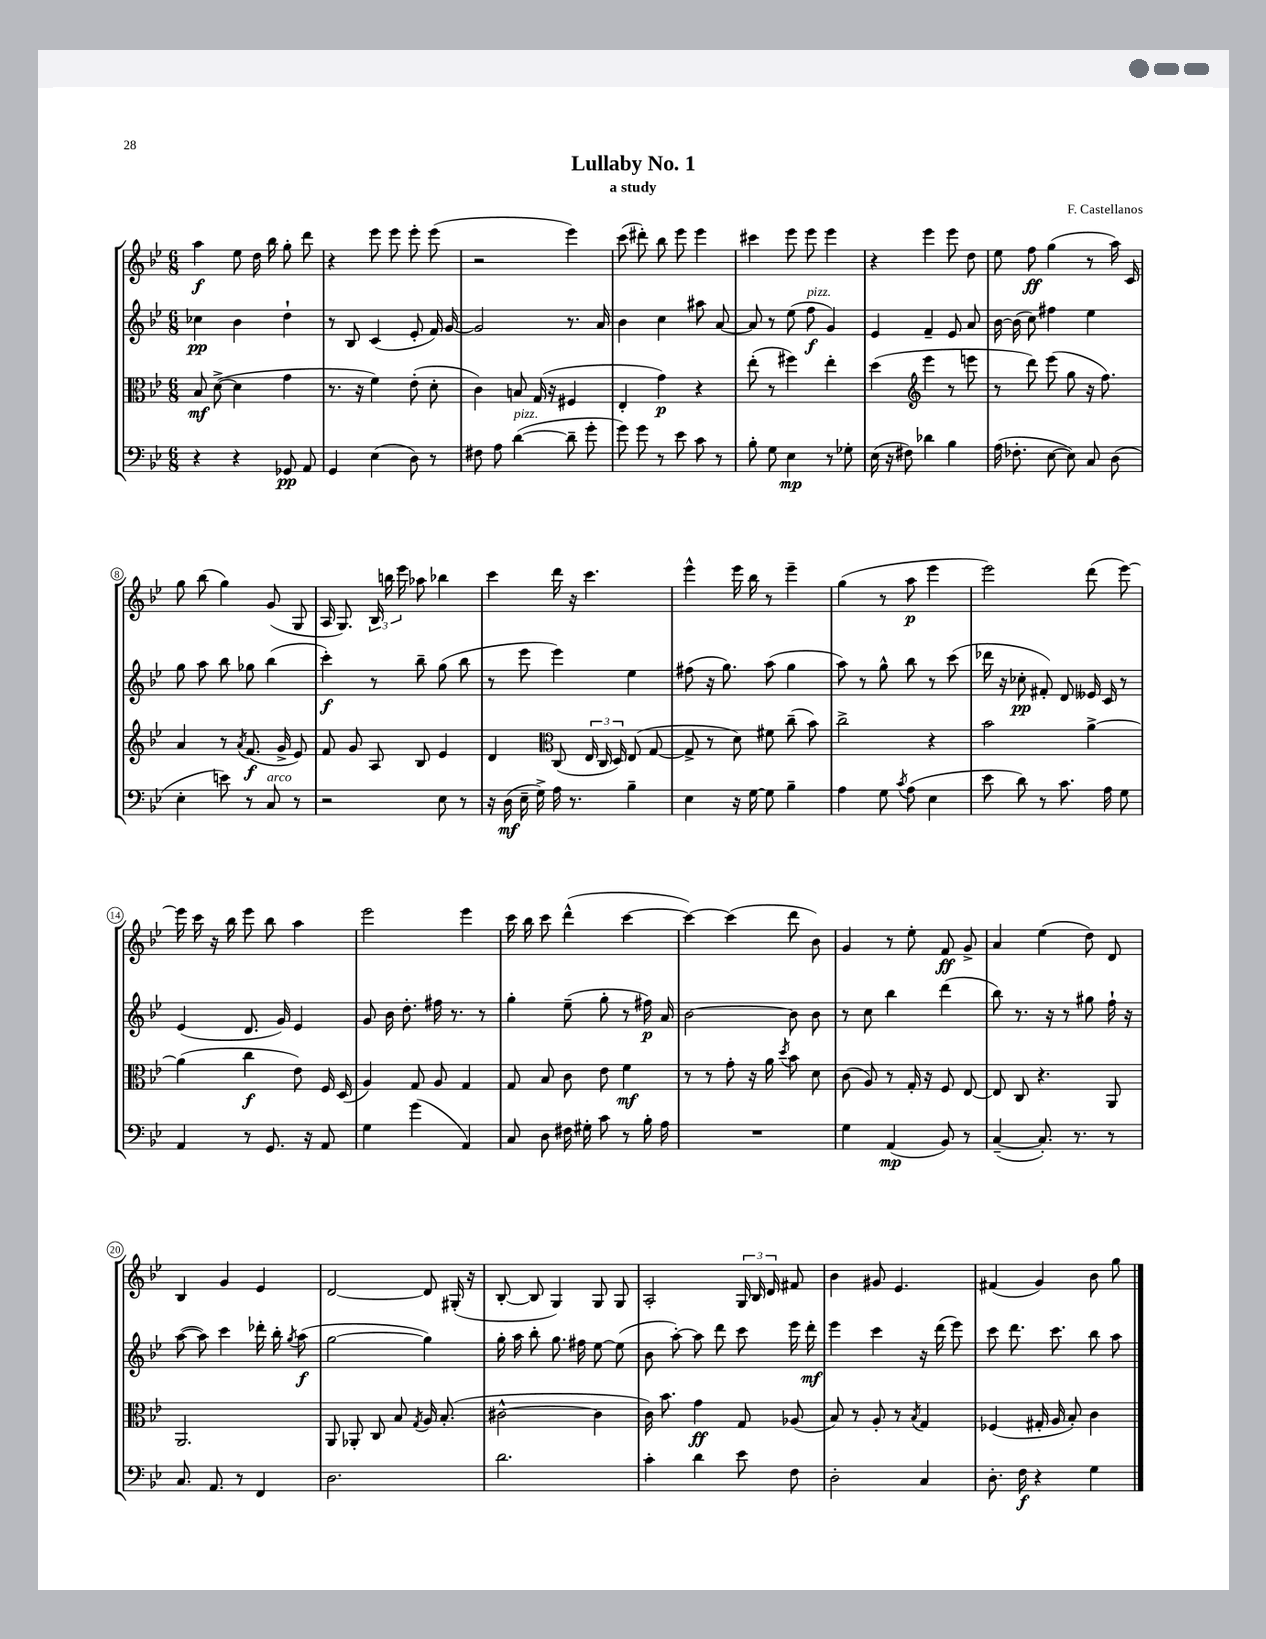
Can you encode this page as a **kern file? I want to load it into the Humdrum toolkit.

**kern	**dynam	**kern	**dynam	**kern	**dynam	**kern	**dynam
*part4	*part4	*part3	*part3	*part2	*part2	*part1	*part1
*staff4	*staff4	*staff3	*staff3	*staff2	*staff2	*staff1	*staff1
*clefF4	*	*clefC3	*	*clefG2	*	*clefG2	*
*k[b-e-]	*	*k[b-e-]	*	*k[b-e-]	*	*k[b-e-]	*
*M6/8	*	*M6/8	*	*M6/8	*	*M6/8	*
=1	=1	=1	=1	=1	=1	=1	=1
4r	.	8B-/	mf	4cc-X\	pp	4aa\	f
.	.	([8d^\	.	.	.	.	.
4r	.	4d\]	.	4b-\	.	8ee-\	.
.	.	.	.	.	.	16dd\	.
.	.	.	.	.	.	16bb-\	.
8GG-X/	pp	4g\	.	4dd`\	.	8gg'\	.
8AA/	.	.	.	.	.	8ddd\	.
=2	=2	=2	=2	=2	=2	=2	=2
4GG/	.	8.r	.	8r	.	4r	.
.	.	.	.	8B-/	.	.	.
.	.	16r	.	.	.	.	.
(4E-\	.	4f\)	.	(4c/	.	8eee-\	.
.	.	.	.	.	.	8eee-\	.
8D\)	.	(8e-'\	.	8e-'/	.	8eee-'\	.
8r	.	8d'\	.	16f/)	.	(8eee-\	.
.	.	.	.	[16g/	.	.	.
=3	=3	=3	=3	=3	=3	=3	=3
8F#X\	.	4c\)	.	2g/]	.	2r	.
8A\	.	.	.	.	.	.	.
!LO:TX:a:i:t=pizz.	!	!	!	!	!	!	!
([4d\	.	8Bn/	.	.	.	.	.
.	.	(16G/	.	.	.	.	.
.	.	16r	.	.	.	.	.
8d~\]	.	4F#X/	.	8.r	.	4eee-\)	.
8g'\	.	.	.	.	.	.	.
.	.	.	.	16a/	.	.	.
=4	=4	=4	=4	=4	=4	=4	=4
8g\)	.	4E-'/	.	4b-\	.	(8ccc\	.
8g\	.	.	.	.	.	8ddd#X'\)	.
8r	.	4g\)	p	4cc\	.	8bb-\	.
8e-\	.	.	.	.	.	8eee-\	.
8c\	.	4r	.	8aa#X\	.	4eee-\	.
8r	.	.	.	[8a/	.	.	.
=5	=5	=5	=5	=5	=5	=5	=5
8B-'\	.	(8ee-'\	.	8a/]	.	4ccc#X\	.
8G\	.	8r	.	8r	.	.	.
4E-\	mp	4ff#X\)	.	(8ee-\	.	8eee-\	.
!	!	!	!	!LO:TX:a:i:t=pizz.	!	!	!
.	.	.	.	8ff\	f	8eee-\	.
8r	.	4ee-'\	.	4g/)	.	4eee-\	.
8G-X'\	.	.	.	.	.	.	.
=6	=6	=6	=6	=6	=6	=6	=6
(16E-\	.	(4dd\	.	4e-/	.	4r	.
16r	.	.	.	.	.	.	.
8F#X\)	.	.	.	.	.	.	.
*	*	*clefG2	*	*	*	*	*
4d-X\	.	4eee-\	.	4f~/	.	4eee-\	.
4B-\	.	8r	.	8e-/	.	8eee-\	.
.	.	8eeen\	.	8a/	.	8dd\	.
=7	=7	=7	=7	=7	=7	=7	=7
(16A\	.	8r	.	[16b-\	.	8ee-\	.
8.F-X'\	.	.	.	(16b-\]	.	.	.
.	.	8ddd\)	.	8cc\)	.	8ff\	ff
[8E-\	.	(8eee-\	.	4ff#X\	.	(4gg\	.
8E-\])	.	8gg\	.	.	.	.	.
8C/	.	16r	.	4ee-\	.	8r	.
.	.	8.ff\)	.	.	.	.	.
(8D\	.	.	.	.	.	16aa\)	.
.	.	.	.	.	.	16c/	.
!!LO:LB:g=z
=8	=8	=8	=8	=8	=8	=8	=8
4E-'\	.	4a/	.	8gg\	.	8gg\	.
.	.	.	.	8aa\	.	(8bb-\	.
8en\)	.	8r	.	8bb-\	.	4gg\)	.
.	.	8qa/	.	.	.	.	.
8r	.	(8.f/	f	8gg-X\	.	.	.
!LO:TX:a:i:t=arco	!	!	!	!	!	!	!
8C/	.	.	.	(4bb-\	.	(8g/	.
.	.	16g^/	.	.	.	.	.
8r	.	8e-/)	.	.	.	8G/	.
=9	=9	=9	=9	=9	=9	=9	=9
2r	.	8f/	.	4ccc'\)	f	16A/	.
.	.	.	.	.	.	8.G/)	.
.	.	8g/	.	.	.	.	.
.	.	8A/	.	8r	.	24B-/	.
.	.	.	.	.	.	24bbn\	.
.	.	.	.	.	.	24eee-\	.
.	.	8B-/	.	8bb-~\	.	8aa-X\	.
8E-\	.	4e-/	.	(8gg\	.	4bb-X\	.
8r	.	.	.	8bb-\	.	.	.
=10	=10	=10	=10	=10	=10	=10	=10
16r	.	4d/	.	8r	.	4ccc\	.
(16D\	mf	.	.	.	.	.	.
16E-~\	.	.	.	8eee-\	.	.	.
16G^\)	.	.	.	.	.	.	.
*	*	*clefC3	*	*	*	*	*
16A\	.	(8C/	.	4eee-\)	.	16ddd\	.
8.r	.	.	.	.	.	16r	.
.	.	24E-/	.	.	.	4.ccc\	.
.	.	24C/	.	.	.	.	.
.	.	24D/)	.	.	.	.	.
4B-~\	.	(8E-/	.	4ee-\	.	.	.
.	.	[8G/	.	.	.	.	.
=11	=11	=11	=11	=11	=11	=11	=11
4E-\	.	8G^/]	.	(8ff#X\	.	4eee-^^\	.
.	.	8r	.	16r	.	.	.
.	.	.	.	8.gg\)	.	.	.
16r	.	8d\)	.	.	.	16eee-\	.
[16G\	.	.	.	.	.	16bb-\	.
8G\]	.	8f#X\	.	(8aa\	.	8r	.
4B-~\	.	(8cc~\	.	4gg\	.	4eee-~\	.
.	.	8b-\)	.	.	.	.	.
=12	=12	=12	=12	=12	=12	=12	=12
4A\	.	2cc^\	.	8aa\)	.	(4gg\	.
.	.	.	.	8r	.	.	.
8G\	.	.	.	8gg^^\	.	8r	.
8qc/	.	.	.	.	.	.	.
(8A\	.	.	.	8bb-\	.	8aa\	p
4E-\	.	4r	.	8r	.	4eee-\	.
.	.	.	.	(8ccc\	.	.	.
=13	=13	=13	=13	=13	=13	=13	=13
8e-\	.	2b-\	.	16ddd-X\	.	2eee-\)	.
.	.	.	.	16r	.	.	.
8d\)	.	.	.	8cc-X'\	pp	.	.
8r	.	.	.	8f#X'/)	.	.	.
8.c\	.	.	.	8d/	.	.	.
.	.	[4a^\	.	16e--X/	.	(8ddd\	.
16A\	.	.	.	16c/	.	.	.
8G\	.	.	.	8r	.	[8eee-\)	.
!!LO:LB:g=z
=14	=14	=14	=14	=14	=14	=14	=14
4AA/	.	(4a\]	.	(4e-/	.	16eee-\]	.
.	.	.	.	.	.	16ccc\	.
.	.	.	.	.	.	16r	.
.	.	.	.	.	.	16bb-\	.
8r	.	4cc\	f	8.d/	.	8eee-\	.
8.GG/	.	.	.	.	.	8bb-\	.
.	.	.	.	16g/)	.	.	.
.	.	8e-\)	.	4e-/	.	4aa\	.
16r	.	.	.	.	.	.	.
8AA/	.	16F/	.	.	.	.	.
.	.	(16D/	.	.	.	.	.
=15	=15	=15	=15	=15	=15	=15	=15
4G\	.	4A/)	.	8g/	.	2eee-\	.
.	.	.	.	16b-\	.	.	.
.	.	.	.	8.dd'\	.	.	.
(4g\	.	8G/	.	.	.	.	.
.	.	8A/	.	16ff#X\	.	.	.
.	.	.	.	8.r	.	.	.
4AA/)	.	4G/	.	.	.	4eee-\	.
.	.	.	.	8r	.	.	.
=16	=16	=16	=16	=16	=16	=16	=16
8C/	.	8G/	.	4gg'\	.	16ccc\	.
.	.	.	.	.	.	16bb-\	.
8D\	.	8B-/	.	.	.	8ccc\	.
16F#X\	.	8c\	.	(8ee-~\	.	(4ddd^^\	.
16G#X'\	.	.	.	.	.	.	.
8c\	.	8e-\	.	8gg'\	.	.	.
8r	.	4f\	mf	8r	.	[4ccc\	.
16B-'\	.	.	.	16ff#X\)	p	.	.
16A\	.	.	.	16a/	.	.	.
=17	=17	=17	=17	=17	=17	=17	=17
2.r	.	8r	.	[2b-\	.	4ccc\_)	.
.	.	8r	.	.	.	.	.
.	.	8g'\	.	.	.	(4ccc\]	.
.	.	16r	.	.	.	.	.
.	.	16a\	.	.	.	.	.
.	.	8qdd/	.	.	.	.	.
.	.	8b-\	.	8b-\]	.	8ddd\	.
.	.	8d\	.	8b-\	.	8b-\)	.
=18	=18	=18	=18	=18	=18	=18	=18
4G\	.	(8c\	.	8r	.	4g/	.
.	.	8A/)	.	8cc\	.	.	.
(4AA/	mp	8r	.	4bb-\	.	8r	.
.	.	16G'/	.	.	.	8ee-'\	.
.	.	16r	.	.	.	.	.
8BB-/)	.	8F/	.	(4ddd\	.	8f/	ff
8r	.	[8E-/	.	.	.	8g^/	.
=19	=19	=19	=19	=19	=19	=19	=19
([4C~/	.	8E-/]	.	8bb-\)	.	4a/	.
.	.	8C/	.	8.r	.	.	.
8.C'/])	.	4.r	.	.	.	(4ee-\	.
.	.	.	.	16r	.	.	.
.	.	.	.	8r	.	.	.
8.r	.	.	.	.	.	.	.
.	.	.	.	8gg#X\	.	8dd\)	.
8r	.	8AA/	.	16ff`\	.	8d/	.
.	.	.	.	16r	.	.	.
!!LO:LB:g=z
=20	=20	=20	=20	=20	=20	=20	=20
8.C/	.	2.AA/	.	([8aa\	.	4B-/	.
.	.	.	.	8aa\])	.	.	.
8.AA/	.	.	.	.	.	.	.
.	.	.	.	4ccc\	.	4g/	.
8r	.	.	.	.	.	.	.
4FF/	.	.	.	16ddd-X'\	.	4e-/	.
.	.	.	.	16bb-'\	.	.	.
.	.	.	.	8qgg/	.	.	.
.	.	.	.	(8aa\	f	.	.
=21	=21	=21	=21	=21	=21	=21	=21
2.D\	.	8AA/	.	[2gg\	.	[2d/	.
.	.	8AA-X'/	.	.	.	.	.
.	.	8C/	.	.	.	.	.
.	.	8B-/	.	.	.	.	.
.	.	8qG/	.	.	.	.	.
.	.	16A/	.	4gg\])	.	8d/]	.
.	.	(8.B-'/	.	.	.	.	.
.	.	.	.	.	.	(16G#X'/	.
.	.	.	.	.	.	16r	.
=22	=22	=22	=22	=22	=22	=22	=22
2.d\	.	[2c#X^^\	.	16gg'\	.	[8B-'/	.
.	.	.	.	16aa\	.	.	.
.	.	.	.	8bb-'\	.	8B-/]	.
.	.	.	.	8.gg\	.	4G/)	.
.	.	.	.	16ff#X\	.	.	.
.	.	4c#\]	.	[8ee-\	.	8G/	.
.	.	.	.	(8ee-\]	.	8G/	.
=23	=23	=23	=23	=23	=23	=23	=23
4c'\	.	16c\)	.	8b-\	.	2A'/	.
.	.	8.b-\	.	.	.	.	.
.	.	.	.	[8aa'\)	.	.	.
4d\	.	4g\	ff	8aa\]	.	.	.
.	.	.	.	8ddd\	.	.	.
8e-\	.	8G/	.	8ccc\	.	24G/	.
.	.	.	.	.	.	24B-/	.
.	.	.	.	.	.	24d/	.
8F\	.	(8A-X/	.	16eee-\	.	8f#X/	.
.	.	.	.	16ddd'\	mf	.	.
=24	=24	=24	=24	=24	=24	=24	=24
2D'\	.	8B-/)	.	4eee-\	.	4b-\	.
.	.	8r	.	.	.	.	.
.	.	8A'/	.	4ccc\	.	8g#X/	.
.	.	8r	.	.	.	4.e-/	.
.	.	8qB-/	.	.	.	.	.
4C/	.	4G/	.	16r	.	.	.
.	.	.	.	(16ddd\	.	.	.
.	.	.	.	8eee-\)	.	.	.
=25	=25	=25	=25	=25	=25	=25	=25
8.D'\	.	(4F-X/	.	8ccc\	.	(4f#X/	.
.	.	.	.	8.ddd\	.	.	.
16F\	f	.	.	.	.	.	.
4r	.	16G#X'/	.	.	.	4g/)	.
.	.	16A/	.	8.ccc\	.	.	.
.	.	8B-'/)	.	.	.	.	.
4G\	.	4c\	.	8bb-\	.	8b-\	.
.	.	.	.	8aa\	.	8gg\	.
==	==	==	==	==	==	==	==
*-	*-	*-	*-	*-	*-	*-	*-
